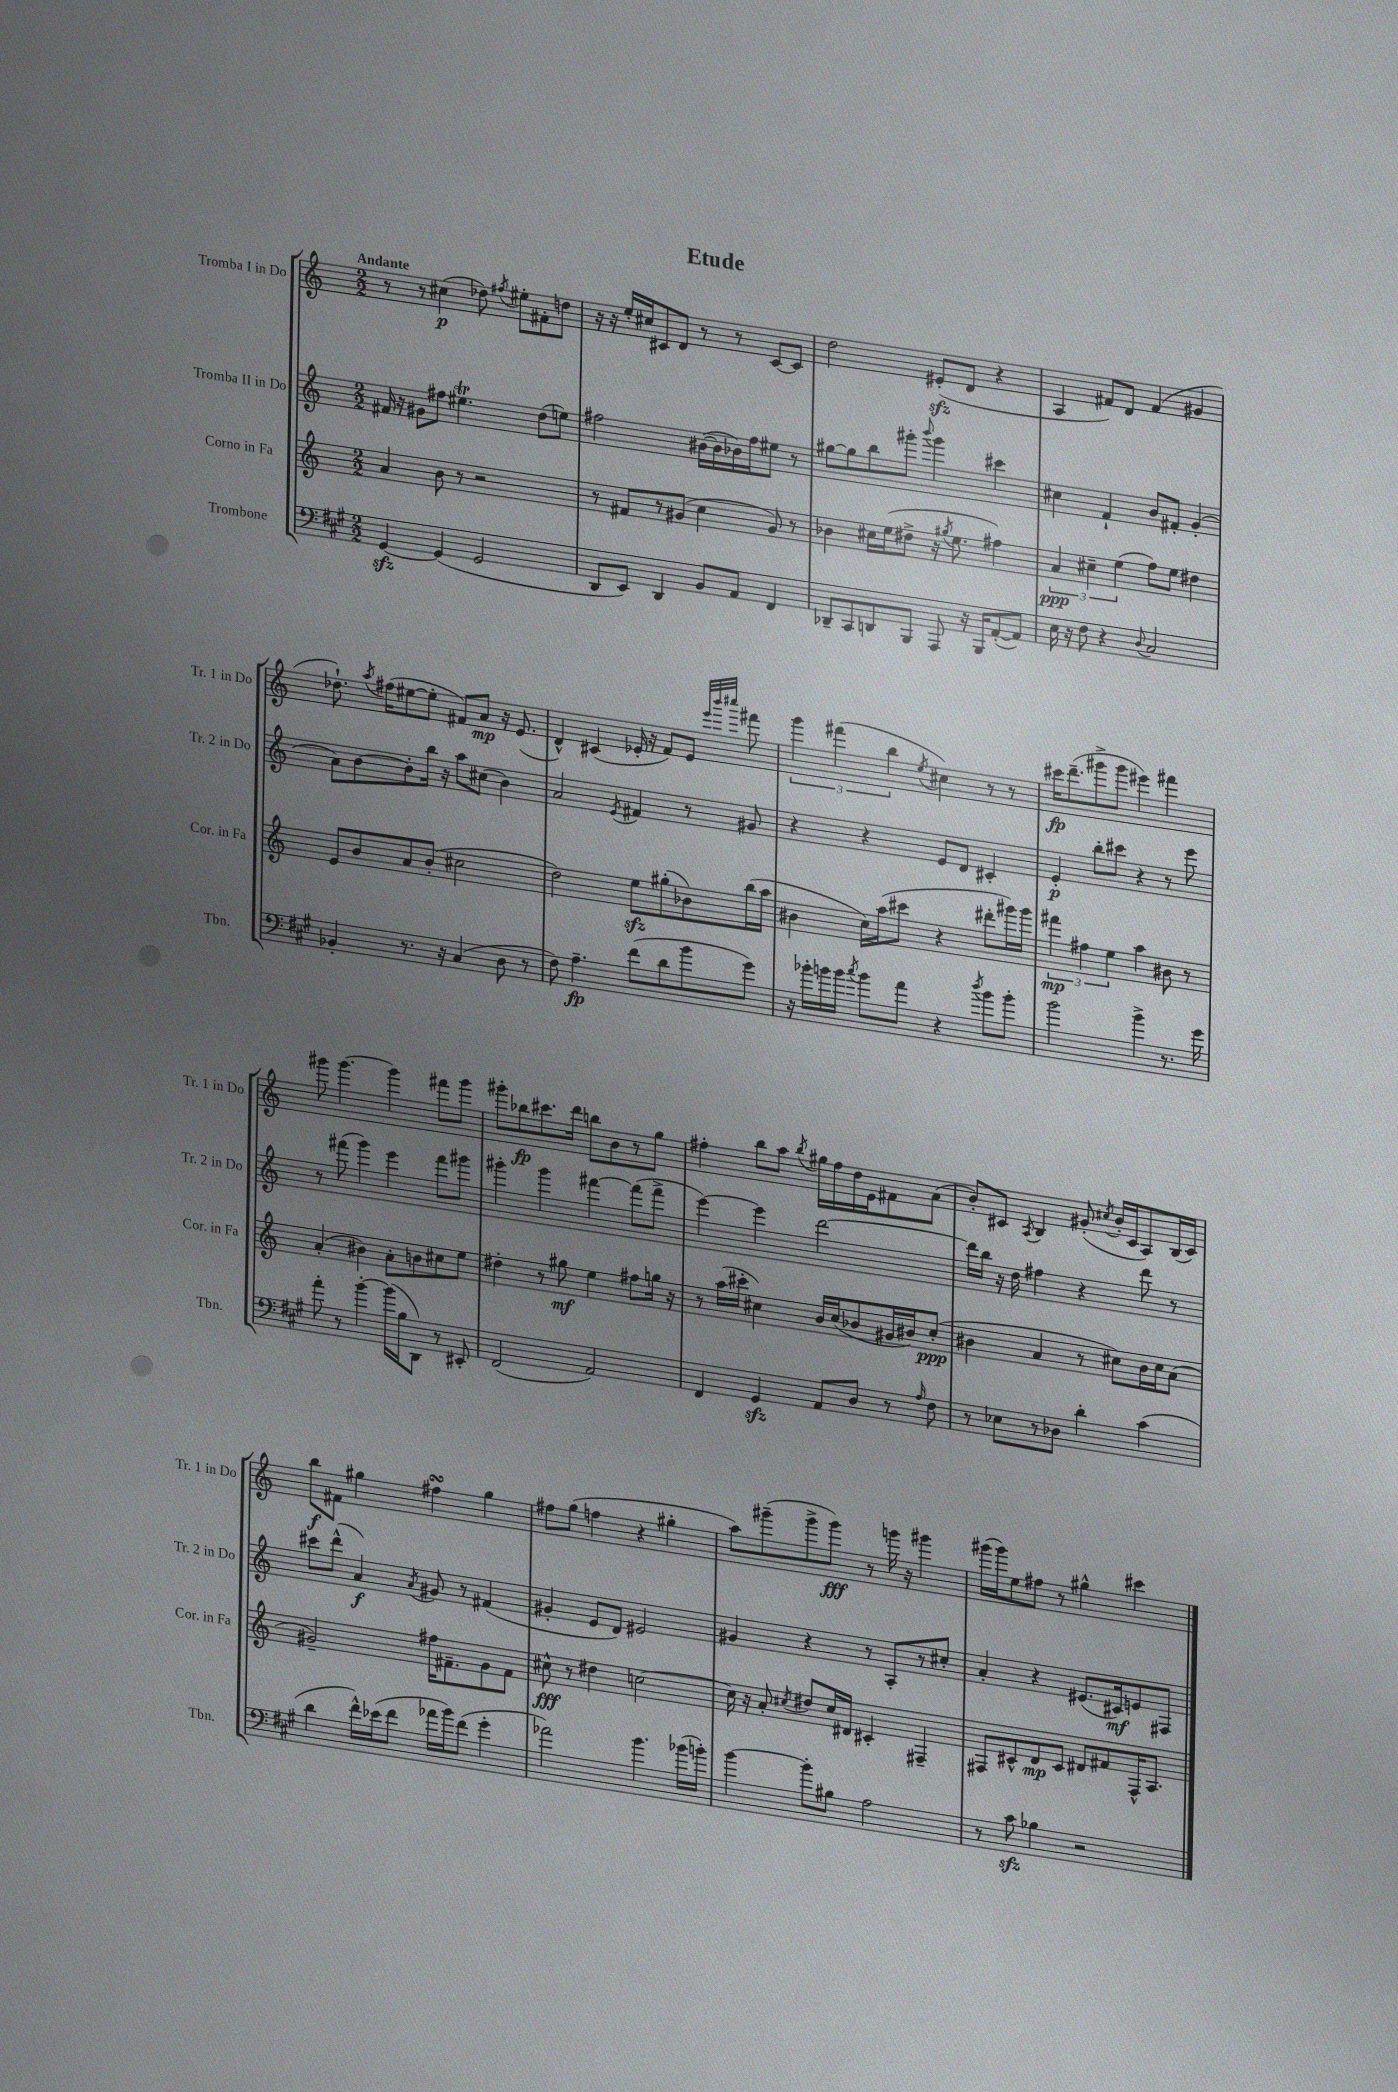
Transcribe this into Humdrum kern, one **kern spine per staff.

**kern	**dynam	**kern	**dynam	**kern	**dynam	**kern	**dynam
*part4	*part4	*part3	*part3	*part2	*part2	*part1	*part1
*staff4	*staff4	*staff3	*staff3	*staff2	*staff2	*staff1	*staff1
*I"Trombone	*	*I"Corno in Fa	*	*I"Tromba II in Do	*	*I"Tromba I in Do	*
*I'Tbn.	*	*I'Cor. in Fa	*	*I'Tr. 2 in Do	*	*I'Tr. 1 in Do	*
*clefF4	*	*clefG2	*	*clefG2	*	*clefG2	*
*k[f#c#g#]	*	*k[]	*	*k[]	*	*k[]	*
*M2/2	*	*M2/2	*	*M2/2	*	*M2/2	*
=1	=1	=1	=1	=1	=1	=1	=1
!	!	!	!	!	!	!LO:TX:a:B:t=Andante	!
[4GG#zz/	.	4a/	.	16f#X/	.	8r	.
.	.	.	.	16r	.	.	.
.	.	.	.	8g#X\L	.	8r	.
(4GG#/]	.	8b\	.	8ff#X\J	.	(4cc#X\	p
.	.	8r	.	4.ee#Xt\	.	.	.
2GG#/	.	2r	.	.	.	8dd-X\)	.
.	.	.	.	.	.	8qff#X/	.
.	.	.	.	.	.	8ee#X'\L	.
.	.	.	.	(8dd\L	.	8f#X'\	.
.	.	.	.	8een\J)	.	8ddn\J	.
=2	=2	=2	=2	=2	=2	=2	=2
8DD/L	.	8r	.	2ff#X\	.	16r	.
.	.	.	.	.	.	16r	.
8EE/J)	.	8f#X/L	.	.	.	16ee'/LL	.
.	.	.	.	.	.	16cc#X/J	.
4DD/	.	8r	.	.	.	8c#X/	.
.	.	(8g#X/J	.	.	.	8d/J	.
8BB/L	.	4cc\	.	([16b#X\LL	.	8r	.
.	.	.	.	16b#\]	.	.	.
8AA/J	.	.	.	16b-X\)	.	8r	.
.	.	.	.	16ff#\J	.	.	.
4FF#/	.	8g#/)	.	8ee#X\J	.	[8c#/L	.
.	.	8r	.	8r	.	8c#/J]	.
=3	=3	=3	=3	=3	=3	=3	=3
8DD-X~/L	.	4b-X\	.	[8gg#X\L	.	2dd\	.
8CC#/	.	.	.	8gg#\]	.	.	.
8DDn/	.	16cc#X\LL	.	8bb\	.	.	.
.	.	(16ee\J	.	.	.	.	.
8BBB/J	.	8dd#X^\J	.	8ggg#X'\J	.	.	.
.	.	.	.	8qqbbb/	.	.	.
8AAA/	.	16r	.	4ggg#\	.	(8e#Xzz'/L	.
.	.	8qgg#X/	.	.	.	.	.
.	.	8.ee\	.	.	.	.	.
16r	.	.	.	.	.	8d/J	.
16BBB/KL	.	.	.	.	.	.	.
([8AA'/	.	4ff#X\)	.	4ccc#X\	.	4r	.
8AA/J])	.	.	.	.	.	.	.
=4	=4	=4	=4	=4	=4	=4	=4
16E\	.	6a/	ppp	4cc#X\	.	4A/	.
16r	.	.	.	.	.	.	.
8F#\	.	.	.	.	.	.	.
.	.	6cc#X~\	.	.	.	.	.
4r	.	.	.	4f`/	.	8f#X/L)	.
.	.	(6ee\	.	.	.	.	.
.	.	.	.	.	.	8d/J	.
8qqD/	.	.	.	.	.	.	.
2C#/	.	8ff\L)	.	8b/L	.	(4f#/	.
.	.	8ee\J	.	8f#X'/J	.	.	.
.	.	4dd#X\	.	(4g'/	.	4g#X/	.
!!LO:LB:g=z
=5	=5	=5	=5	=5	=5	=5	=5
4BB-X'/	.	8e/L	.	8a\L)	.	8.dd-X`\)	.
.	.	8b/	.	[8b\	.	.	.
.	.	.	.	.	.	8qaa/	.
.	.	.	.	.	.	(16ff#X\KL	.
8.r	.	8a/	.	8b'\]	.	[8ee#X\	.
.	.	(8b'/J	.	16bb\Jk	.	8ee#'\J]	.
16r	.	.	.	16r	.	.	.
(4C#/	.	2cc#X\	.	8aa\L	.	8f#X/L)	.
.	.	.	.	(8cc#X\J	.	8a/J	mp
8D\	.	.	.	4b\)	.	16r	.
.	.	.	.	.	.	(8.e/	.
8r	.	.	.	.	.	.	.
=6	=6	=6	=6	=6	=6	=6	=6
8F#\)	.	2dd\)	.	2a/	.	4d^^/)	.
4.A~\	fp	.	.	.	.	.	.
.	.	.	.	.	.	(4c#X/	.
.	.	.	.	8qe/	.	.	.
(8f#\L	.	8eezz\L	.	4f#X/	.	16e-X'/	.
.	.	.	.	.	.	16r	.
8d\	.	(8gg#X'\	.	.	.	8f/L)	.
8b\	.	8b-X\)	.	8r	.	8e-/J	.
.	.	.	.	.	.	32qqeee/LLL	.
.	.	.	.	.	.	32qqbbb/	.
.	.	.	.	.	.	32qqcccc#X/JJJ	.
8g#\J)	.	(16bb\L	.	8g#X/	.	8fff#X\	.
.	.	16aa\JJ	.	.	.	.	.
=7	=7	=7	=7	=7	=7	=7	=7
16r	.	4b#X\	.	4r	.	6ggg\	.
16b-X'\LL	.	.	.	.	.	.	.
16bn\	.	.	.	.	.	.	.
.	.	.	.	.	.	(6fff#X\	.
16b\JJ	.	.	.	.	.	.	.
8qcc#/	.	.	.	.	.	.	.
8b\L	.	16cc\LL)	.	4r	.	.	.
.	.	(16aa\J	.	.	.	.	.
.	.	.	.	.	.	6bb\	.
8a\J	.	8ccc#X\J	.	.	.	.	.
.	.	.	.	.	.	8qee/	.
4r	.	4r	.	8e/L	.	4cc#X\)	.
.	.	.	.	8d/J	.	.	.
8qdd/	.	.	.	.	.	.	.
8b\L	.	8ddd#X'\L	.	4c#X'/	.	8r	.
8b'\J	.	16ggg#X\L)	.	.	.	8r	.
.	.	16ggg#\JJ	.	.	.	.	.
=8	=8	=8	=8	=8	=8	=8	=8
2b\	.	6fff#X\	mp	4e'/	p	16ccc#X\KL	fp
.	.	.	.	.	.	(8.ddd~\	.
.	.	6ff#X\	.	.	.	.	.
.	.	.	.	8bb'\L	.	8ggg#X^\	.
.	.	6ee\	.	.	.	.	.
.	.	.	.	8ccc#X\J	.	8ggg#\J	.
4b^\	.	4aa\	.	4r	.	4eee#X\)	.
8.r	.	8b#X\	.	8r	.	4fff#X\	.
.	.	8r	.	8eee\	.	.	.
16g#\	.	.	.	.	.	.	.
!!LO:LB:g=z
=9	=9	=9	=9	=9	=9	=9	=9
8a'\	.	(4a'/	.	8r	.	8ggg#X\	.
8r	.	.	.	(8fff#X\	.	[4.ggg#\	.
[4b'\	.	4b#X\)	.	4ggg\)	.	.	.
(16b\LL]	.	8a'\L	.	4eee\	.	4ggg#\]	.
16B\J	.	.	.	.	.	.	.
8DD\J)	.	8bn\	.	.	.	.	.
8r	.	8cc#X\	.	8fff#\L	.	8fff#X\L	.
8EE#X'/	.	8ee\J	.	8ggg#X\J	.	8ggg#\J	.
=10	=10	=10	=10	=10	=10	=10	=10
(2FF#/	.	4dd#X'\	.	4ggg#X'\	.	8ggg#X'\L	.
.	.	.	.	.	.	8bb-X\	fp
.	.	8r	.	4ggg#\	.	8.ccc#X\	.
.	.	8gg#X\	mf	.	.	.	.
.	.	.	.	.	.	16ddd\Jk	.
2AA/)	.	4ee\	.	[4fff#X\	.	8bbn\L	.
.	.	.	.	.	.	8b\	.
.	.	8ff#X\L	.	(8fff#\L]	.	8r	.
.	.	16ggn\Jk	.	8fff#^\J	.	8gg\J	.
.	.	16r	.	.	.	.	.
=11	=11	=11	=11	=11	=11	=11	=11
4FF#/	.	8r	.	[4eee\)	.	4ff#X'\	.
.	.	(16aa\LL	.	.	.	.	.
.	.	16ccc#X'\JJ	.	.	.	.	.
4GG#zz/	.	4cc#X\)	.	4eee\]	.	8bb\L	.
.	.	.	.	.	.	8aa\J	.
.	.	.	.	.	.	8qbb/	.
8AA/L	.	16b/LL	.	[2ddd\	.	16gg#X\LL	.
.	.	(16cc#/J	.	.	.	16ff#\	.
8D/J	.	8b-X/	.	.	.	16dd\	.
.	.	.	.	.	.	16e\J	.
8r	.	16g#X/L	.	.	.	8f#X\	.
.	.	16b#X/J)	.	.	.	.	.
16qqA/	.	.	.	.	.	.	.
8F#\	.	(8cc#'/J	ppp	.	.	(8a\J	.
=12	=12	=12	=12	=12	=12	=12	=12
8r	.	4b#X\	.	16ddd\LL]	.	8b'/L)	.
.	.	.	.	16bb\JJ	.	.	.
8E-X\L	.	.	.	16r	.	8c#X/J	.
.	.	.	.	16dd\	.	.	.
.	.	.	.	.	.	8qA/	.
8r	.	4a/	.	4ff#X\	.	4B/	.
8D-X\J	.	.	.	.	.	.	.
4d'\	.	8r	.	4r	.	(8g#X'/	.
.	.	.	.	.	.	8qcc#X/	.
.	.	8cc#X\L)	.	.	.	16b'/LL	.
.	.	.	.	.	.	16c#/J	.
(4c#\	.	16b#\L	.	8ddd\	.	8A/)	.
.	.	16cc#\J	.	.	.	.	.
.	.	(8a\J	.	8r	.	(16B/L	.
.	.	.	.	.	.	16c#/JJ)	.
!!LO:LB:g=z
=13	=13	=13	=13	=13	=13	=13	=13
4d\	.	2g#X~/)	.	8ccc#X\L	.	8bb\L	f
.	.	.	.	(8ddd^^\J	.	8f#X\J	.
16f#^^\LL)	.	.	.	4a/)	f	4gg#X\	.
(16e-X\J	.	.	.	.	.	.	.
8f#\J	.	.	.	.	.	.	.
.	.	.	.	8qa/	.	.	.
16a-X\LL	.	16ff#X\KL	.	8g#X/	.	4ff#XsSsS\	.
16b\J)	.	8.f#X~\	.	.	.	.	.
(8f#\J	.	.	.	8r	.	.	.
4g#'\	.	8g#\	.	(4f#X/	.	4gg#\	.
.	.	8f#\J	.	.	.	.	.
=14	=14	=14	=14	=14	=14	=14	=14
2a-X\)	.	8cc#X^^\	fff	4g#X'/	.	8ff#X\L	.
.	.	8r	.	.	.	(8gg\J	.
.	.	4dd#X\	.	8e/L	.	4ffn\	.
.	.	.	.	8d/J)	.	.	.
4.b\	.	[2ccn\	.	2e#X/	.	4r	.
.	.	.	.	.	.	4gg#X'\	.
(16b-X\LL	.	.	.	.	.	.	.
16bn'\JJ)	.	.	.	.	.	.	.
=15	=15	=15	=15	=15	=15	=15	=15
[4b\	.	16cc\]	.	4g#X/	.	8aa\L)	.
.	.	16r	.	.	.	.	.
.	.	8a'/	.	.	.	(8ggg#X~\	.
.	.	8qcc#X/	.	.	.	.	.
8b'\L]	.	8dd#X/L	.	4r	.	8ggg#^\	.
8B#X\J	.	16cc#/L	.	.	.	8ggg#\J)	fff
.	.	16d#X/JJ	.	.	.	.	.
2A\	.	4c#X'/	.	8r	.	8r	.
.	.	.	.	8A'/L	.	16gggn\	.
.	.	.	.	.	.	16r	.
.	.	4F#X~/	.	8r	.	4ggg#X\	.
.	.	.	.	8cc#X'/J	.	.	.
=16	=16	=16	=16	=16	=16	=16	=16
8r	.	8F#X/L	.	4a'/	.	(16ggg#X\LL	.
.	.	.	.	.	.	16ggg#\J)	.
8c#zz\	.	8c#X^^/	.	.	.	8ee\	.
4B-X\	.	8d/	mp	4r	.	8ff#X\J	.
.	.	8c#/J	.	.	.	8r	.
2r	.	8d#X/L	.	(8.e#X/L	.	4gg#X^^\	.
.	.	8f#X/	.	.	.	.	.
.	.	.	.	16c#X/k)	mf	.	.
.	.	16F#^^/K	.	8en/	.	4ccc#X\	.
.	.	8.A/J	.	.	.	.	.
.	.	.	.	8F#X/J	.	.	.
==	==	==	==	==	==	==	==
*-	*-	*-	*-	*-	*-	*-	*-
